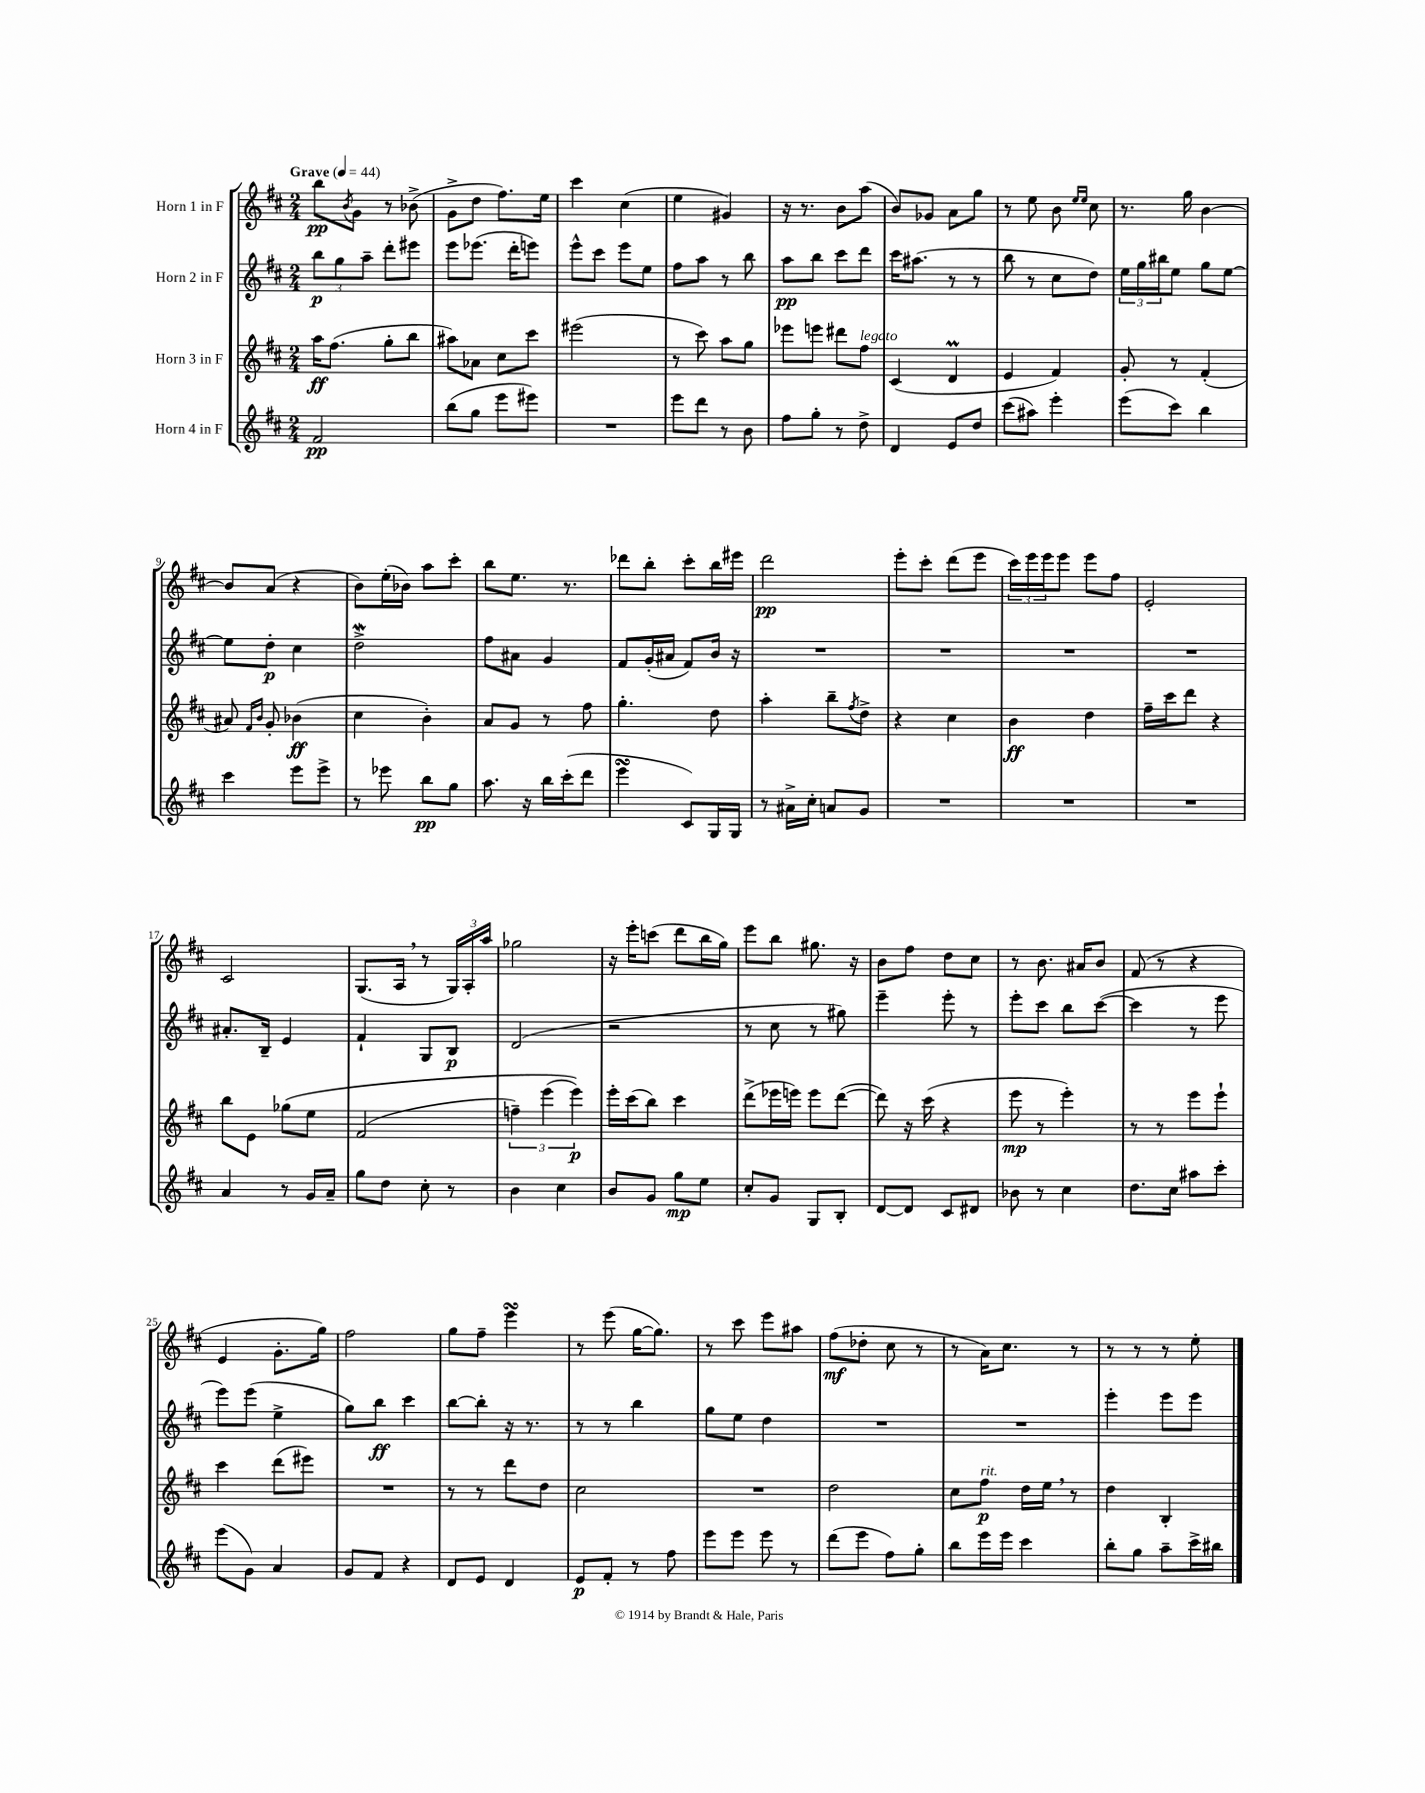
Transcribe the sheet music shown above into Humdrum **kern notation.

**kern	**kern	**kern	**kern
*staff4	*staff3	*staff2	*staff1
*clefG2	*clefG2	*clefG2	*clefG2
*k[f#c#]	*k[f#c#]	*k[f#c#]	*k[f#c#]
*M2/4	*M2/4	*M2/4	*M2/4
*MM44	*MM44	*MM44	*MM44
2f#	16aa	12bb	8bb
.	(8.ff#	.	.
.	.	12gg	.
.	.	.	8qb
.	.	.	8g
.	.	12aa~	.
.	8gg'	8ddd'	8r
.	8bb	8eee#	(8b-^
=	=	=	=
(8bb	8aa#)	8eee	8g^
8gg	8a-	(8.eee-	8dd
8eee	8cc#	.	8.ff#)
.	.	16ddd'	.
8eee#)	8ccc#	8eee)	.
.	.	.	16ee
=	=	=	=
2r	(2eee#	8eee^^	4ccc#
.	.	8ccc#	.
.	.	8eee	(4cc#
.	.	8ee	.
=	=	=	=
8eee	8r	8ff#	4ee
8ddd	8ccc#)	8aa	.
8r	8aa	8r	4g#)
8b	8gg	8bb	.
=	=	=	=
8ff#	8eee-	8aa	16r
.	.	.	8.r
8gg'	8eee	8bb	.
8r	8ddd#	8ccc#	8b
8dd^	8ff#	8ddd	(8aa
=	=	=	=
4d	(4c#	16ccc#	8b)
.	.	(8.aa#	.
.	.	.	8g-
8e	4d	8r	8a
8dd	.	8r	8gg
=	=	=	=
(8ccc#	4e	8bb	8r
8aa#)	.	8r	8ee
4eee'	4f#)	8cc#	8b
.	.	.	16qqee
.	.	.	16qqee
.	.	8dd)	8cc#
=	=	=	=
(8eee	8g'	24ee	8.r
.	.	24gg	.
.	.	24bb#	.
8ccc#)	8r	8ee	.
.	.	.	16gg
4bb	(4f#'	8gg	[4b
.	.	[8ee	.
=	=	=	=
4ccc#	8a#)	8ee]	8b]
.	16qqf#	.	.
.	16qqb	.	.
.	8g'	8dd'	(8a
8eee	(4b-	4cc#	4r
8eee^	.	.	.
=	=	=	=
8r	4cc#	2dd^	8b)
8eee-	.	.	(16ee'
.	.	.	16b-)
8bb	4b')	.	8aa
8gg	.	.	8ccc#'
=	=	=	=
8.aa	8a	8ff#	8bb
.	8g	8a#	8.ee
16r	.	.	.
16bb	8r	4g	.
(16ccc#'	.	.	8.r
8ddd	8ff#	.	.
=	=	=	=
4eee	4.gg'	8f#	8ddd-
.	.	(16g'	8bb'
.	.	16a#	.
8c#)	.	8f#)	8ccc#'
16G	8dd	16b	16bb
16G	.	16r	16eee#
=	=	=	=
8r	4aa'	2r	2ddd
16a#^	.	.	.
16cc#'	.	.	.
8a	8bb~	.	.
.	8qff#	.	.
8g	8dd^	.	.
=	=	=	=
2r	4r	2r	8eee'
.	.	.	8ccc#'
.	4cc#	.	(8ddd
.	.	.	8eee
=	=	=	=
2r	4b	2r	24ccc#)
.	.	.	24eee
.	.	.	24eee
.	.	.	8eee
.	4dd	.	8eee
.	.	.	8ff#
=	=	=	=
2r	16ff#~	2r	2e'
.	16ccc#	.	.
.	8ddd	.	.
.	4r	.	.
=	=	=	=
4a	8bb	8.a#'	2c#
.	8e	.	.
.	.	16B~	.
8r	&(8gg-	4e	.
16g	8ee	.	.
16a~	.	.	.
=	=	=	=
8gg	(2f#	4f#`	(8.G
8dd	.	.	.
.	.	.	16A
8cc#'	.	8G	8r
8r	.	8B	24G)
.	.	.	24A'
.	.	.	24aa
=	=	=	=
4b	6ff~)	(2d	2gg-
.	(6eee	.	.
4cc#	.	.	.
.	6eee)&)	.	.
=	=	=	=
8b	16eee'	2r	16r
.	(16ccc#	.	16eee'
8g	8bb)	.	(8ccc
8gg	4ccc#	.	8ddd
8ee	.	.	16bb
.	.	.	16gg)
=	=	=	=
8cc#'	(8ddd^	8r	8eee
8g	16eee-	8cc#	8bb
.	16eee)	.	.
8G	8eee	8r	8.gg#
8B'	([8ddd	8gg#)	.
.	.	.	16r
=	=	=	=
[8d	8ddd])	4eee~	8b
8d]	16r	.	8ff#
.	(16ccc#	.	.
8c#	4r	8eee'	8dd
8d#	.	8r	8cc#
=	=	=	=
8b-	8eee	8eee'	8r
8r	8r	8ccc#	8.b
4cc#	4eee')	8bb	.
.	.	.	16a#
.	.	([8ccc#	8b
=	=	=	=
8.dd	8r	4ccc#]	(8f#
.	8r	.	8r
16cc#	.	.	.
8aa#	8eee	8r	4r
8ccc#'	8eee`	8eee	.
=	=	=	=
(8eee	4ccc#	8eee)	4e
8g)	.	(8eee	.
4a	(8ddd	4ee^	8.g'
.	8eee#)	.	.
.	.	.	16gg)
=	=	=	=
8g	2r	8gg)	2ff#
8f#	.	8bb	.
4r	.	4ccc#	.
=	=	=	=
8d	8r	[8bb	8gg
8e	8r	8bb']	8ff#~
4d	8ddd	16r	4eee
.	.	8.r	.
.	8dd	.	.
=	=	=	=
8e	2cc#	8r	8r
8f#'	.	8r	(8eee
8r	.	4bb	[16gg
.	.	.	8.gg])
8ff#	.	.	.
=	=	=	=
8eee	2r	8gg	8r
8eee	.	8ee	8ccc#
8eee	.	4dd	8eee
8r	.	.	8aa#
=	=	=	=
(8ddd	2dd	2r	(8ff#
8eee	.	.	8dd-'
8ff#)	.	.	8cc#
8gg'	.	.	8r
=	=	=	=
8bb	8cc#	2r	8r
16eee	8ff#	.	16a)
16eee	.	.	8.cc#
4ccc#	16dd	.	.
.	16ee	.	.
.	8r	.	8r
=	=	=	=
8bb'	4dd	4eee'	8r
8gg	.	.	8r
8aa~	4B'	8eee	8r
16ccc#^	.	8eee	8ee'
16bb#	.	.	.
==	==	==	==
*-	*-	*-	*-
